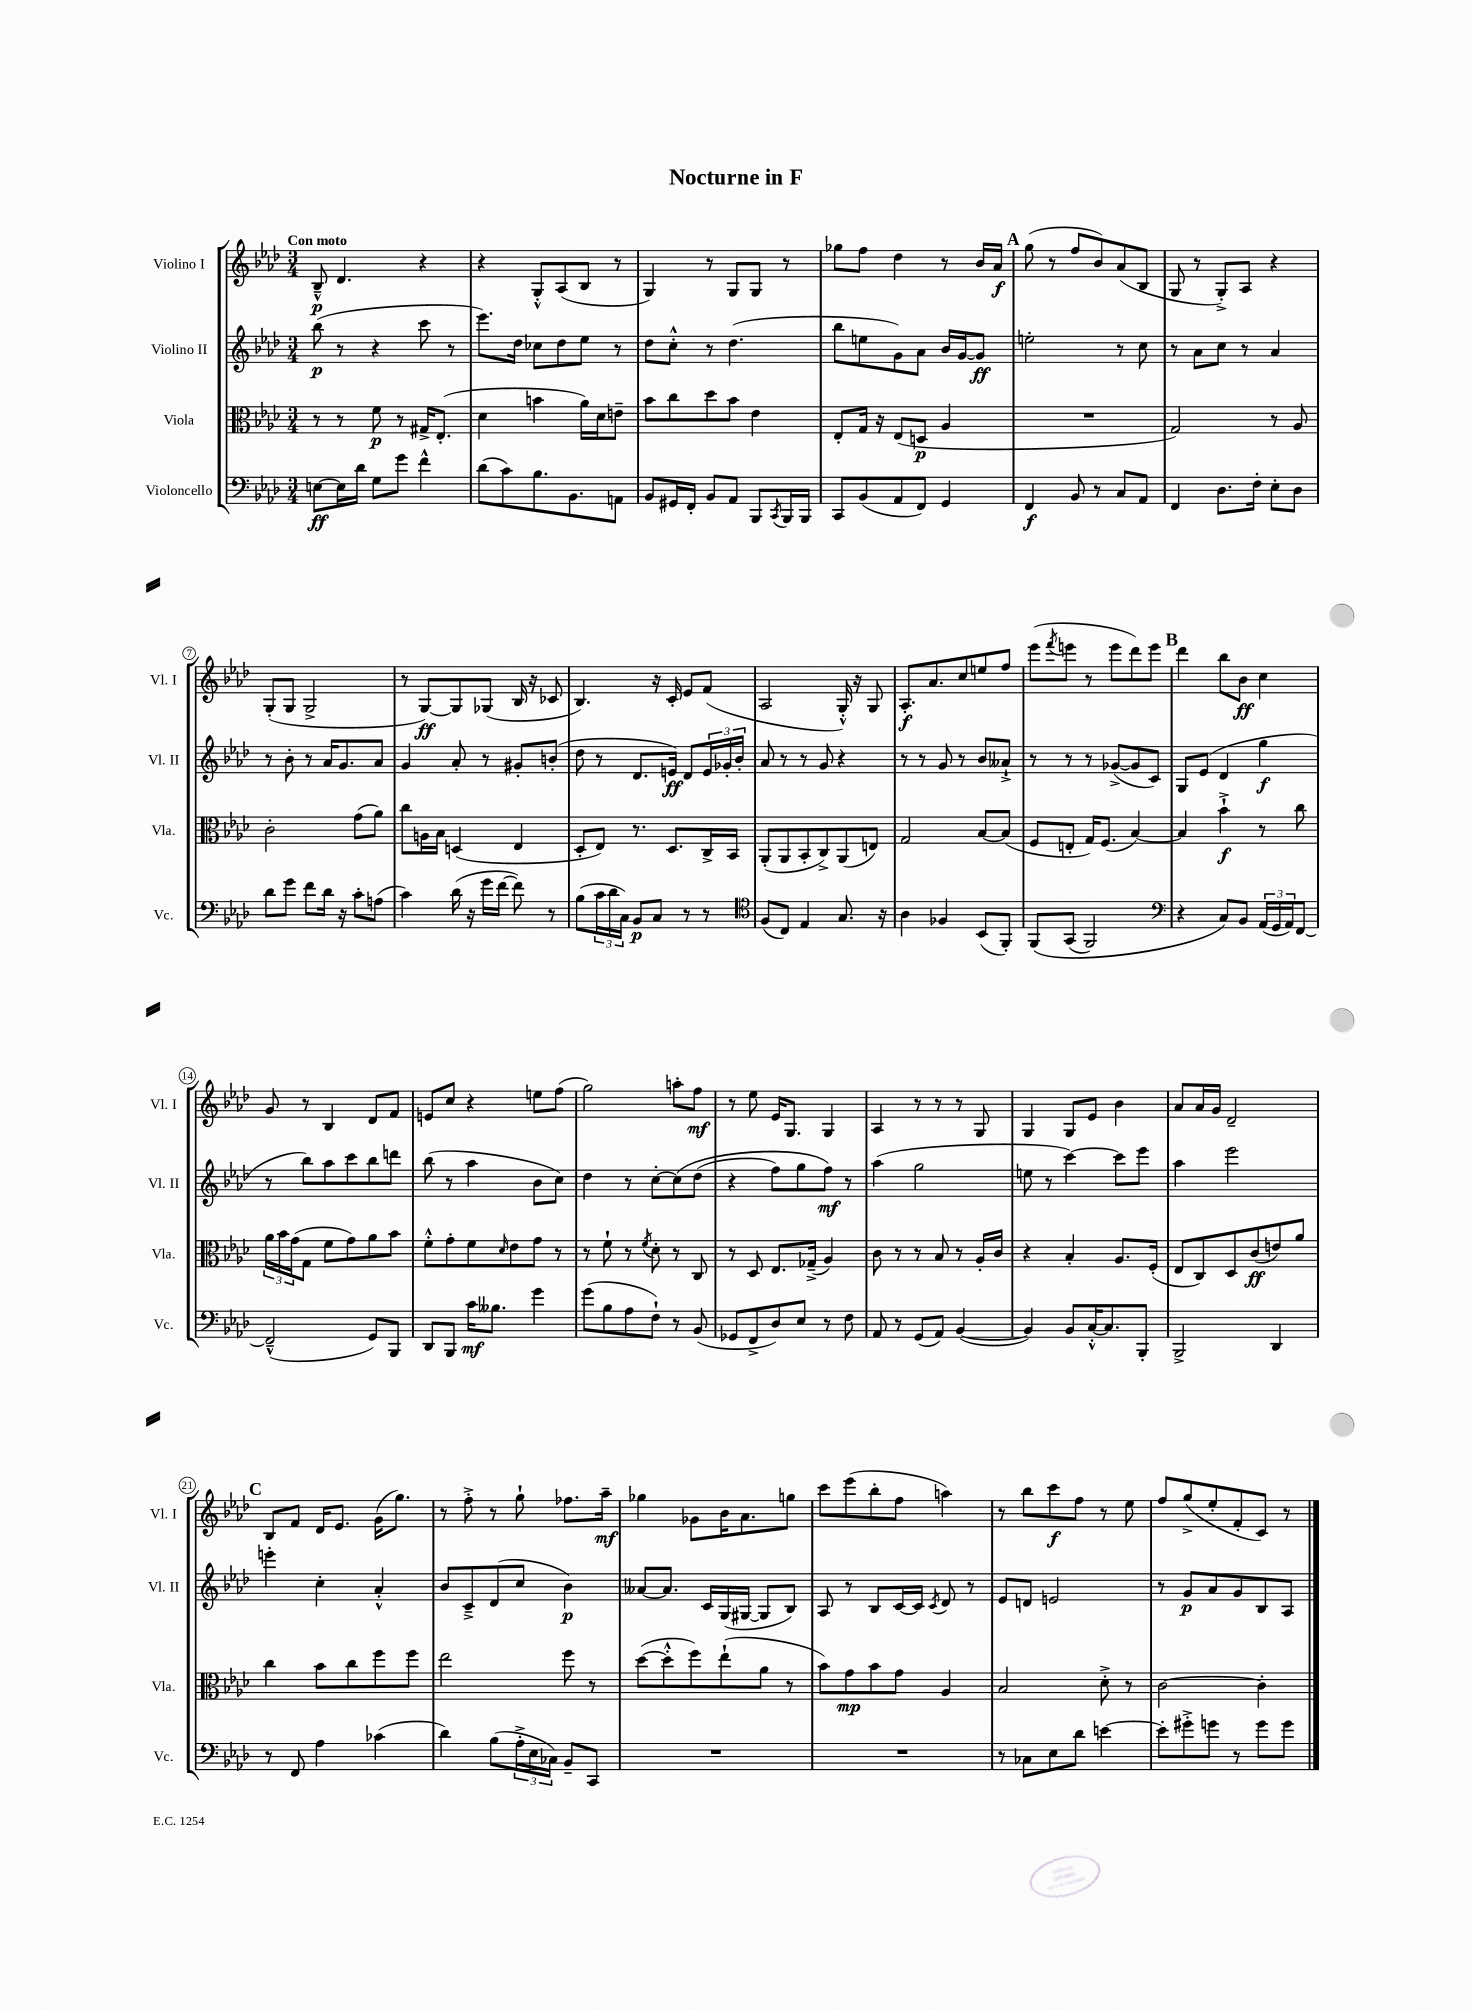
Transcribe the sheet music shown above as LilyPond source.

\header { title = "Nocturne in F" }
<<
\new StaffGroup <<
\new Staff = "s0" \with { instrumentName = "Violino I" shortInstrumentName = "Vl. I" } {
    \clef treble \key aes \major \numericTimeSignature \time 3/4 \tempo "Con moto"
    bes8---^\p des'4. r4 |
    r4 g8-.-^ aes8( bes8 r8 |
    g4) r8 g8 g8 r8 |
    ges''8 f''8 des''4 r8 bes'16 aes'16\f |
    \mark \markup { \bold "A" } g''8( r8 f''8 bes'8) aes'8( bes8 |
    g8 r8 g8-.->) aes8 r4 |
    g8-.( g8 g2-> |
    r8 g8~\ff) g8 ges8( bes16 r16 ces'8 |
    bes4.) r16 c'16-. ees'8 f'8( |
    aes2 g16-.-^) r16 g8 |
    aes8.-.\f aes'8. c''8 e''8 f''8 |
    ees'''8( \acciaccatura { f'''8 } e'''8 r8 e'''8 des'''8) e'''8 |
    \mark \markup { \bold "B" } des'''4 bes''8 bes'8\ff c''4 |
    g'8 r8 bes4 des'8 f'8 |
    e'8 c''8 r4 e''8 f''8( |
    g''2) a''8-. f''8\mf |
    r8 ees''8 ees'16 g8. g4 |
    aes4 r8 r8 r8 g8 |
    g4 g8 ees'8 bes'4 |
    aes'8 aes'16 g'16 des'2-- |
    \mark \markup { \bold "C" } bes8 f'8 des'16 ees'8. g'16( g''8.) |
    r8 f''8-.-> r8 g''8-! fes''8. aes''16--\mf |
    ges''4 ges'8 bes'16 aes'8. g''8 |
    c'''8 ees'''8( bes''8-. f''8 a''4) |
    r8 bes''8 c'''8\f f''8 r8 ees''8 |
    f''8 g''8->( ees''8-. f'8-. c'8) r8 \bar "|." |
}
\new Staff = "s1" \with { instrumentName = "Violino II" shortInstrumentName = "Vl. II" } {
    \clef treble \key aes \major \numericTimeSignature \time 3/4
    bes''8\p( r8 r4 c'''8 r8 |
    ees'''8.) des''16 ces''8 des''8 ees''8 r8 |
    des''8 c''8-.-^ r8 des''4.( |
    bes''8 e''8 g'8) aes'8 bes'16 g'16~ g'8\ff |
    \mark \markup { \bold "A" } e''2-. r8 c''8 |
    r8 aes'8 c''8 r8 aes'4 |
    r8 bes'8-. r8 aes'16 g'8. aes'8 |
    g'4 aes'8-. r8 gis'8-. b'8-.( |
    des''8 r8 des'8. e'16\ff) des'8 \tuplet 3/2 { e'16 ges'16-. bes'16-. } |
    aes'8 r8 r8 g'8 r4 |
    r8 r8 g'8 r8 bes'8 aeses'8-!-> |
    r8 r8 r8 ges'8~->( ges'8 c'8) |
    \mark \markup { \bold "B" } g8 ees'8( des'4 g''4\f |
    r8 bes''8) aes''8 c'''8 bes''8 d'''8 |
    bes''8( r8 aes''4 bes'8 c''8) |
    des''4 r8 c''8~-. c''8\( des''8( |
    r4 f''8) g''8 f''8\mf\) r8 |
    aes''4( g''2 |
    e''8 r8 c'''4~) c'''8 ees'''8 |
    aes''4 ees'''2 |
    \mark \markup { \bold "C" } e'''4-. c''4-. aes'4-.-^ |
    bes'8 c'8---> des'8( c''8 bes'4\p) |
    aeses'8~ aeses'8. c'16 g16( gis16~ gis8 bes8) |
    aes8 r8 bes8 c'16~ c'16 \acciaccatura { c'8 } des'8 r8 |
    ees'8 d'8 e'2 |
    r8 g'8\p aes'8 g'8 bes8 aes8 \bar "|." |
}
\new Staff = "s2" \with { instrumentName = "Viola" shortInstrumentName = "Vla." } {
    \clef alto \key aes \major \numericTimeSignature \time 3/4
    r8 r8 f'8\p r8 gis16-> ees8.-.( |
    des'4 b'4 aes'16) des'16 e'8-- |
    bes'8 c''8 des''8 bes'8 ees'4 |
    ees8-. g16 r16 ees8( d8\p aes4 |
    \mark \markup { \bold "A" } R2. |
    g2) r8 aes8 |
    c'2-. g'8( aes'8) |
    c''8 a16 bes16 d4( ees4 |
    des8-. ees8) r8. des8. c16-> bes,16 |
    aes,8-.( aes,8 bes,8-. c8->) aes,8( e8) |
    g2 bes8~ bes8( |
    f8 e8-. g16) f8.( bes4~) |
    \mark \markup { \bold "B" } bes4 bes'4-!->\f r8 c''8 |
    \tuplet 3/2 { aes'16 bes'16 g'16( } g8 f'8 g'8) aes'8 bes'8 |
    f'8-.-^ g'8-. f'8 \grace { des'16 } ees'8 g'8 r8 |
    r8 f'8-! r8 \acciaccatura { f'8 } des'8-. r8 c8 |
    r8 des8 ees8. ges16--->( aes4) |
    c'8 r8 r8 bes8 r8 aes16-. c'16 |
    r4 bes4-. aes8. f16-.( |
    ees8 c8) des8 c'8\ff( e'8) aes'8 |
    \mark \markup { \bold "C" } c''4 bes'8 c''8 f''8 f''8 |
    ees''2 f''8 r8 |
    des''8~( des''8-.-^ f''8) ees''8-!( aes'8 r8 |
    bes'8) g'8\mp bes'8 g'8 aes4 |
    bes2 des'8-.-> r8 |
    c'2~ c'4-. \bar "|." |
}
\new Staff = "s3" \with { instrumentName = "Violoncello" shortInstrumentName = "Vc." } {
    \clef bass \key aes \major \numericTimeSignature \time 3/4
    e8~\ff e16 des'16 g8 g'8 f'4-^ |
    des'8( c'8) bes8. bes,8. a,8 |
    bes,8 gis,16 f,16-. bes,8 aes,8 bes,,8 \acciaccatura { c,8 } bes,,16 bes,,16 |
    c,8 bes,8( aes,8 f,8) g,4 |
    \mark \markup { \bold "A" } f,4\f bes,8 r8 c8 aes,8 |
    f,4 des8. f16-. ees8-. des8 |
    des'8 g'8 f'8 des'16 r16 c'8-. a8( |
    c'4) des'16( r16 g'16 f'16~ f'8) r8 |
    bes8( \tuplet 3/2 { c'16 des'16 c16) } bes,8\p c8 r8 r8 |
    \clef tenor f8( c8) ees4 g8. r16 |
    aes4 fes4 bes,8( f,8-.) |
    f,8\( g,8( f,2) |
    \mark \markup { \bold "B" } \clef bass r4 c8\) bes,8 \tuplet 3/2 { aes,16( g,16 aes,16) } f,8~ |
    f,2---^( g,8) bes,,8 |
    des,8 bes,,8 c'16\mf beses8. g'4 |
    g'8( bes8 aes8 f8-!) r8 bes,8( |
    ges,8 f,8-> des8) ees8 r8 f8 |
    aes,8 r8 g,8( aes,8) bes,4~( |
    bes,4) bes,8 c16~-.-^ c8. bes,,8-. |
    bes,,2-> des,4 |
    \mark \markup { \bold "C" } r8 f,8 aes4 ces'4( |
    des'4) bes8( \tuplet 3/2 { aes16-.-> ees16 ces16) } bes,8-- c,8 |
    R2. |
    R2. |
    r8 ces8 ees8 des'8 e'4~ |
    e'8-. gis'8-.-> g'8 r8 g'8 g'8 \bar "|." |
}
>>
>>
\layout { \context { \Score \override BarNumber.stencil = #(make-stencil-circler 0.1 0.3 ly:text-interface::print) } }
